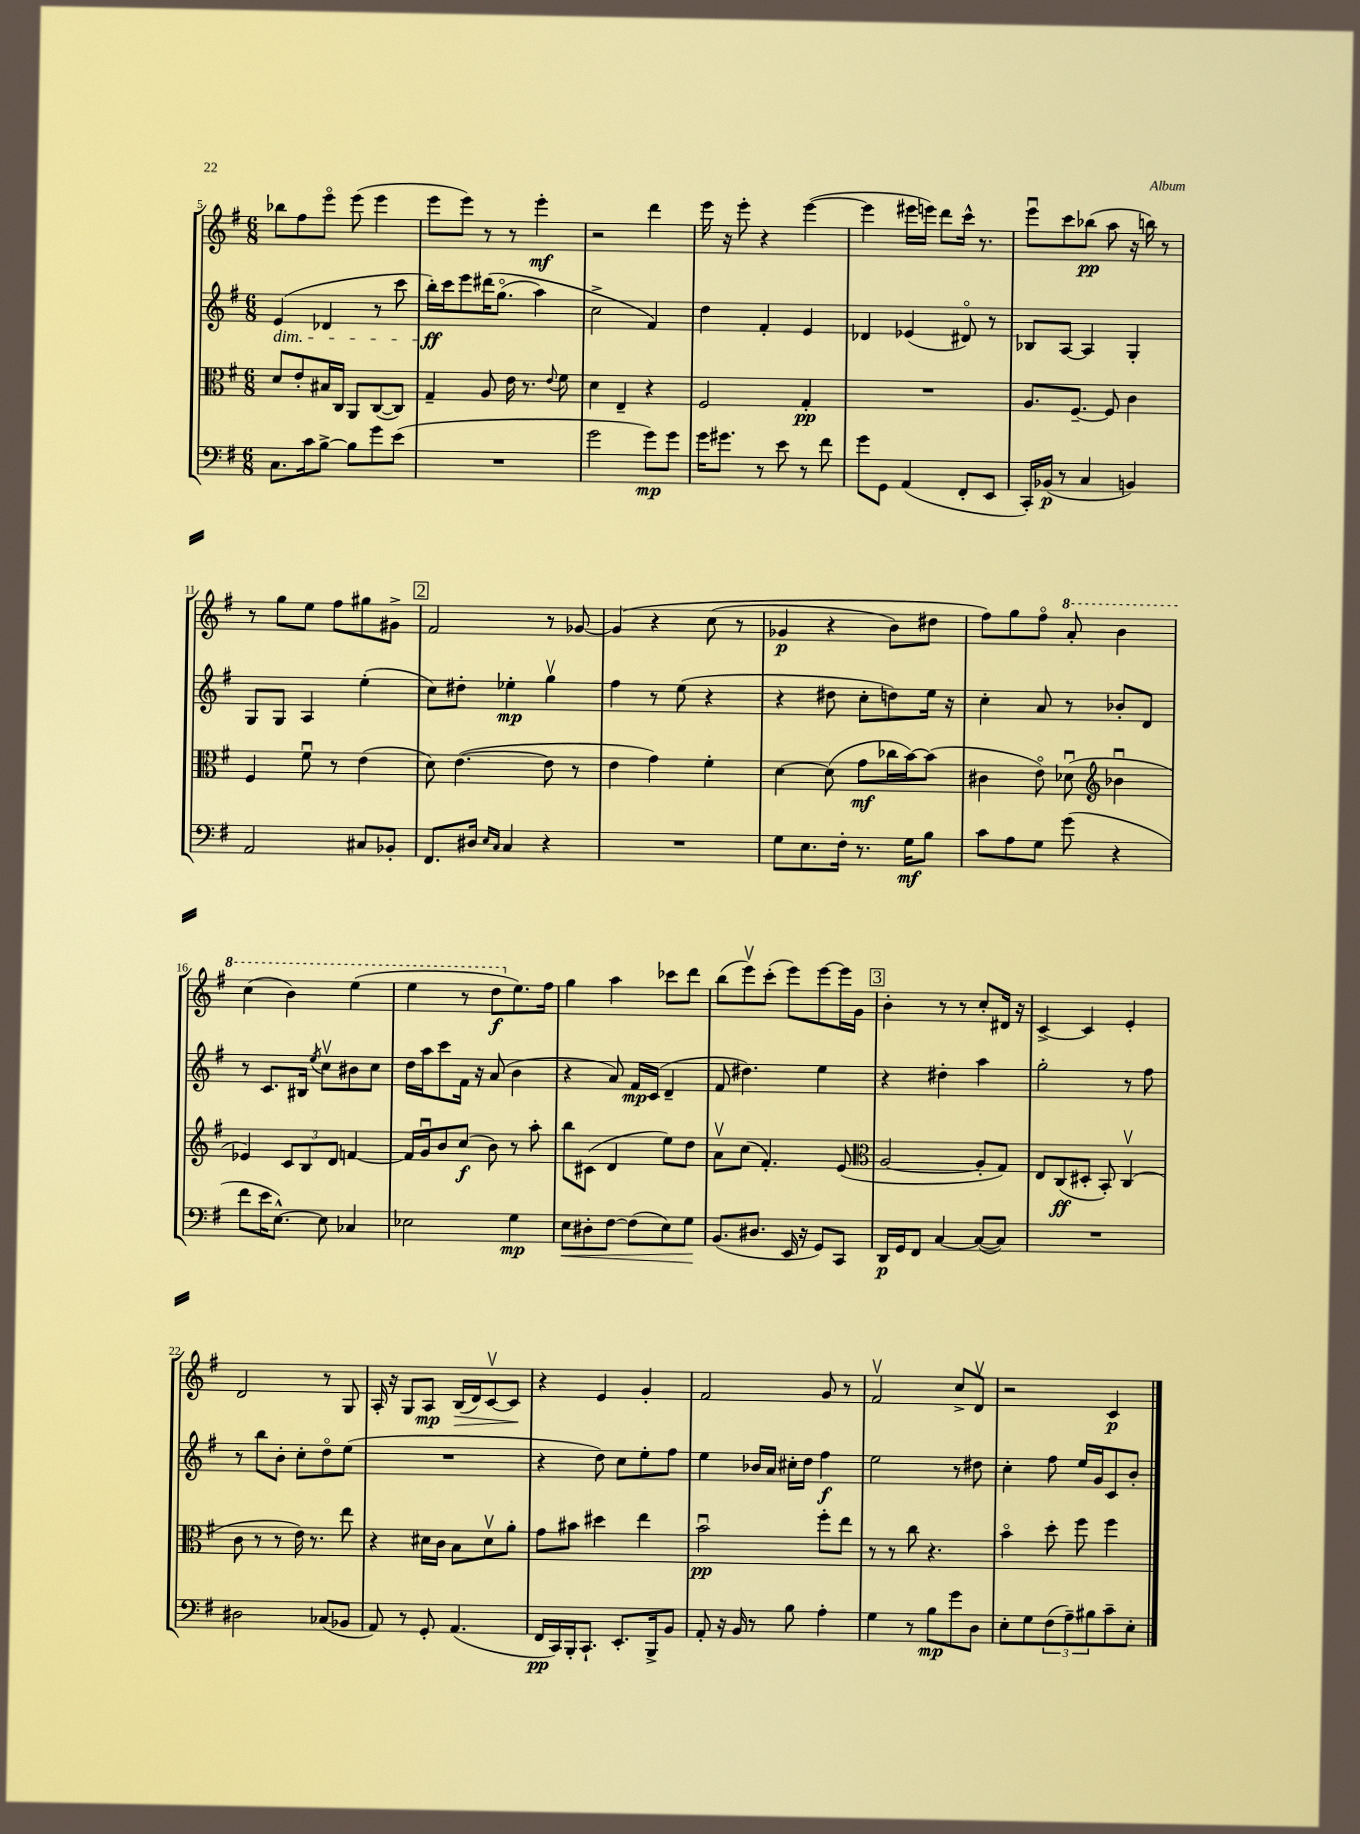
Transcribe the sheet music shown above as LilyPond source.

<<
\new StaffGroup <<
\new Staff = "s0" {
    \clef treble \key g \major \numericTimeSignature \time 6/8
    bes''8 fis''8 e'''8\flageolet e'''8( e'''4 |
    e'''8 e'''8) r8 r8 e'''4-.\mf |
    r2 d'''4 |
    e'''16 r16 e'''8-. r4 e'''4~( |
    e'''4 eis'''16 e'''16) d'''8 c'''16-^ r8. |
    e'''8\downbow c'''8 bes''8\pp( a''8 r16 b''16) r8 |
    r8 g''8 e''8 fis''8 gis''8 gis'8-> |
    \mark \markup { \box "2" } fis'2 r8 ges'8~ |
    ges'4\( r4 c''8( r8 |
    ges'4\p r4 b'8) dis''8 |
    fis''8\) g''8 fis''8\flageolet \ottava #1 a''8-. b''4 |
    c'''4( b''4) e'''4( |
    e'''4 r8 d'''8\f \ottava #0 e''8.) fis''16 |
    g''4 a''4 ces'''8 d'''8 |
    b''8( e'''8\upbow) c'''8-.( e'''8) e'''8~ e'''16 g'16 |
    \mark \markup { \box "3" } b'4-. r8 r8 c''8-. dis'16 r16 |
    c'4~-> c'4 e'4-. |
    d'2 r8 g8 |
    a16-. r16 g8 a8\mp b16\>( d'16) c'8~\upbow c'8\! |
    r4 e'4 g'4-. |
    fis'2 g'8 r8 |
    fis'2\upbow c''8-> d'8\upbow |
    r2 c'4\p \bar "|." |
}
\new Staff = "s1" {
    \clef treble \key g \major \numericTimeSignature \time 6/8
    e'4\dim( des'4 r8 c'''8 |
    b''16-.\ff\!) c'''16 e'''8 dis'''16\( g''8.\flageolet( a''4) |
    c''2-> fis'4\) |
    d''4 fis'4-. e'4 |
    des'4 ees'4( dis'8\flageolet) r8 |
    bes8 a8~ a4 g4-. |
    g8 g8 a4 e''4-.( |
    \mark \markup { \box "2" } c''8) dis''8-. ees''4-.\mp g''4\upbow |
    fis''4 r8 e''8( r4 |
    r4 dis''8 c''8-. d''8) e''16 r16 |
    c''4-. a'8 r8 bes'8-. d'8 |
    r8 c'8. bis16 \acciaccatura { e''8 } c''8\upbow bis'8 c''8 |
    d''16 a''16 c'''8 fis'16 r16 a'8( b'4 |
    r4 a'8) fis'16\mp c'16( d'4-- |
    fis'8 dis''4.) e''4 |
    \mark \markup { \box "3" } r4 dis''4-. a''4 |
    g''2-. r8 fis''8 |
    r8 b''8 b'8-. c''8-. d''8\flageolet e''8( |
    R2. |
    r4 d''8) c''8 e''8-. fis''8 |
    e''4 bes'16 a'16 cis''16-. d''16 fis''4\f |
    e''2 r8 dis''8 |
    c''4-. fis''8 e''16 g'16 c'8 b'8-. \bar "|." |
}
\new Staff = "s2" {
    \clef alto \key g \major \numericTimeSignature \time 6/8
    d'8 e'8-. bis16 c16 a,8 c8~( c8) |
    g4-- a8 e'16 r8. \appoggiatura { e'8 } fis'8 |
    d'4 e4-- r4 |
    fis2 g4-.\pp |
    R2. |
    a8. fis8.~-- fis8 c'4 |
    fis4 fis'8\downbow r8 e'4( |
    \mark \markup { \box "2" } d'8) e'4.~( e'8 r8 |
    e'4 g'4) fis'4-. |
    d'4~ d'8( g'8\mf ces''16 b'16~) b'8( |
    cis'4 e'8\flageolet) des'8\downbow( \clef treble bes'4\downbow |
    ees'4) \tuplet 3/2 { c'8 b8 d'8 } f'4~ |
    f'16 g'16\downbow b'8 c''8\f( b'8) r8 a''8-. |
    b''8 cis'8( d'4 e''8) d''8 |
    a'8\upbow c''8( fis'4.-.) e'8( |
    \mark \markup { \box "3" } \clef alto a2~ a8-. g8) |
    e8 c8\ff( dis8-. b,8-.) c4\upbow( |
    c'8 r8 r8 e'16) r8. e''8 |
    r4 dis'16 c'16 b8 dis'8\upbow a'8-. |
    g'8 bis'8 dis''4 e''4 |
    b'2\downbow\pp fis''8-. e''8 |
    r8 r8 c''8 r4. |
    b'4\flageolet d''8-. fis''8 fis''4 \bar "|." |
}
\new Staff = "s3" {
    \clef bass \key g \major \numericTimeSignature \time 6/8
    c8. c'16 b8~-> b8 g'8 e'8( |
    R2. |
    g'2 g'8\mp) g'8 |
    g'16 gis'8. r8 e'8 r8 fis'8 |
    g'8 g,8 a,4( fis,8-. e,8 |
    c,16-.) bes,16\p( r8 c4 b,4) |
    a,2 cis8 bes,8-. |
    \mark \markup { \box "2" } fis,8. dis16 \grace { e16 c16 } c4 r4 |
    R2. |
    g8 e8. fis16-. r8. g16\mf b8 |
    c'8 a8 g8 g'8( r4 |
    fis'8 e'16 e8.~-^) e8 ces4 |
    ees2 g4\mp |
    e8\< dis8-. fis8~ fis8( e8) g8\! |
    b,8.( dis8. e,16 r16 g,8) c,8 |
    \mark \markup { \box "3" } d,16\p g,16 fis,8 c4~ c8~( c8) |
    R2. |
    dis2 ces8( bes,8 |
    a,8) r8 g,8-. a,4.( |
    fis,16\pp c,16) b,,16-. c,8.-! e,8.-. b,,16-> b,8 |
    a,8-. r16 b,16 r8 b8 a4-. |
    g4 r8 b8\mp g'8 d8 |
    e8-. g8 \tuplet 3/2 { fis8( a8--) bis8 } c'8-- e8-. \bar "|." |
}
>>
>>
\layout { \context { \Score currentBarNumber = #5 } }
